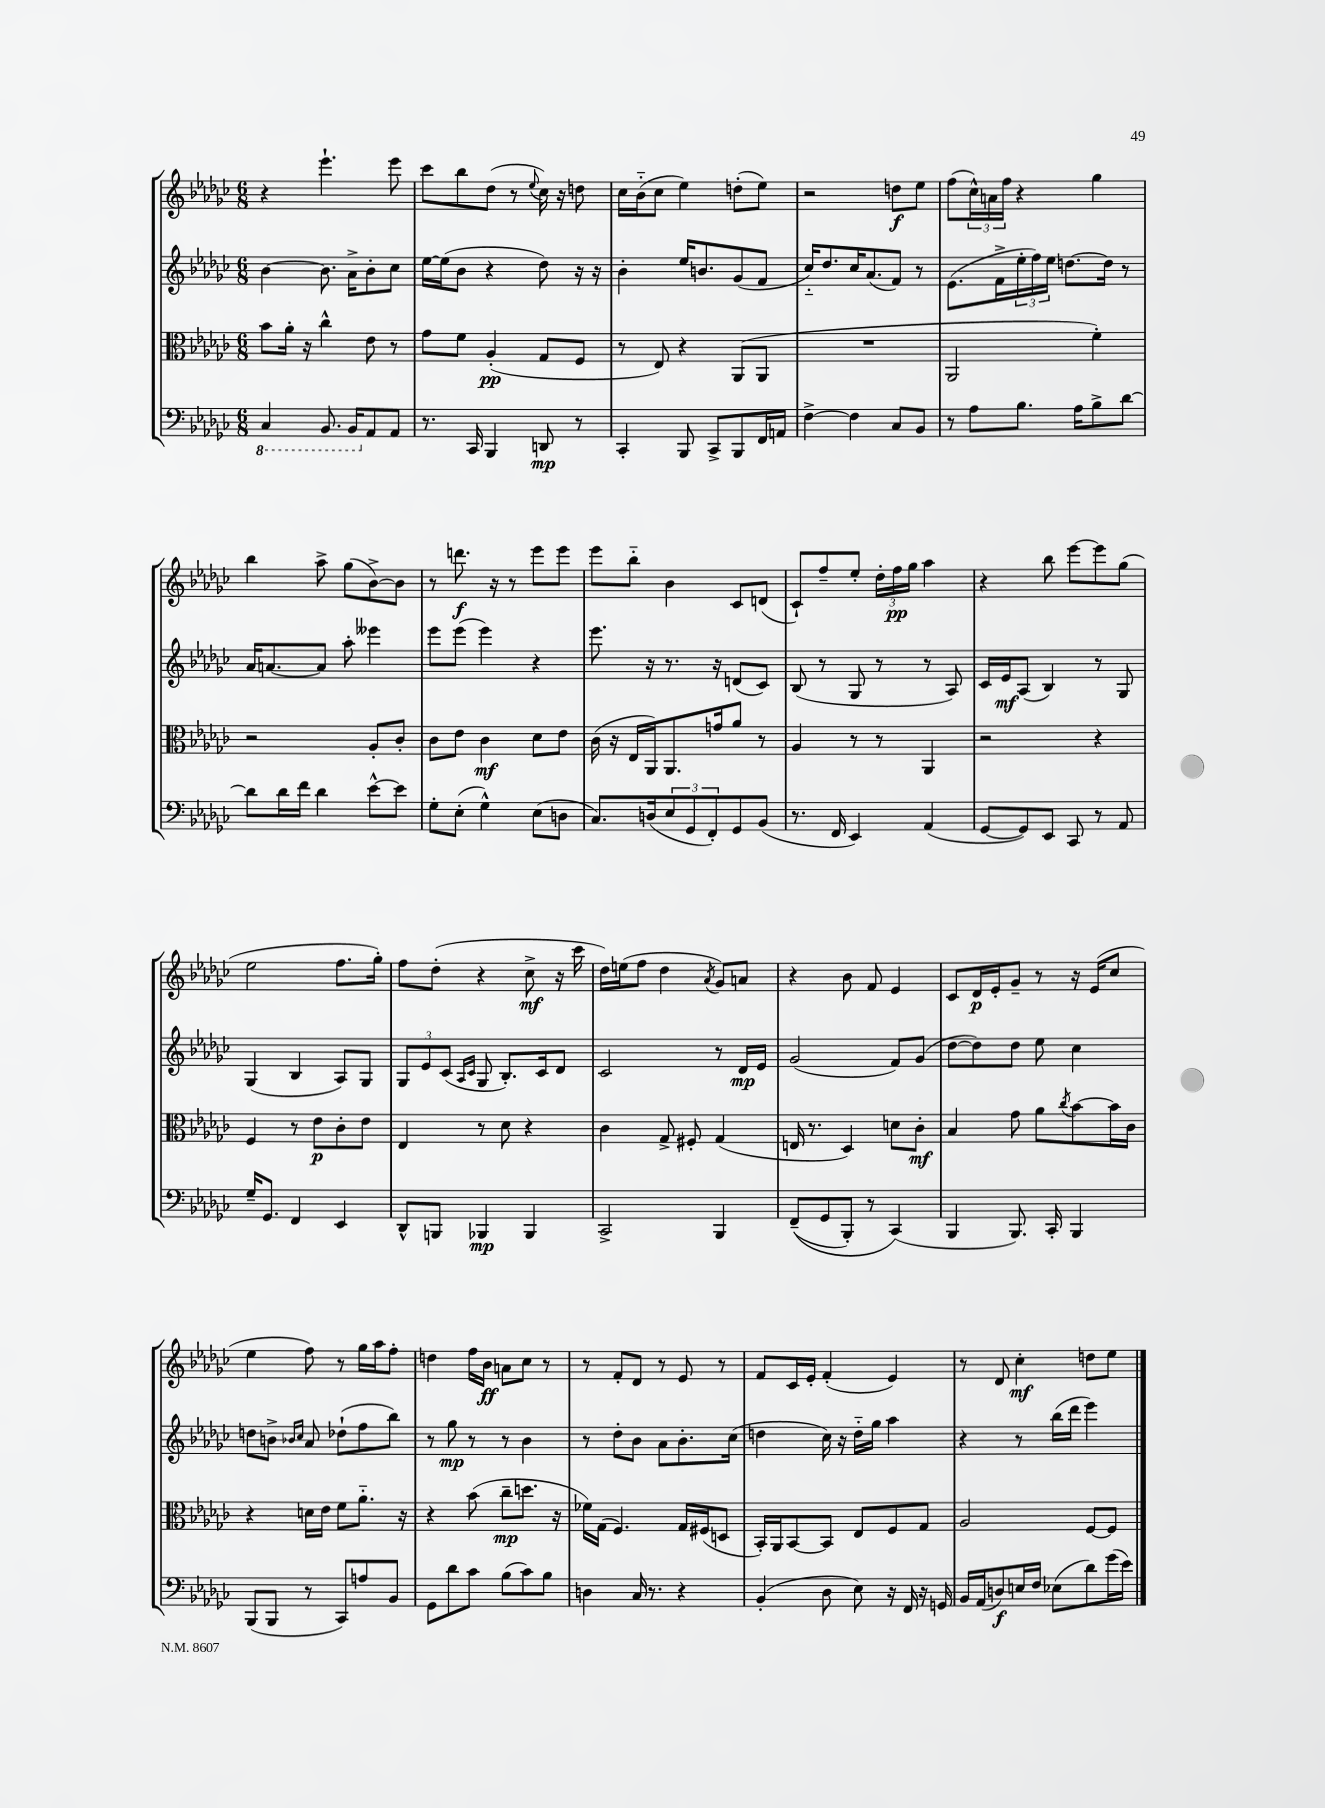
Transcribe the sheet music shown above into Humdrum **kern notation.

**kern	**dynam	**kern	**dynam	**kern	**dynam	**kern	**dynam
*part4	*part4	*part3	*part3	*part2	*part2	*part1	*part1
*staff4	*staff4	*staff3	*staff3	*staff2	*staff2	*staff1	*staff1
*clefF4	*	*clefC3	*	*clefG2	*	*clefG2	*
*k[b-e-a-d-g-c-]	*	*k[b-e-a-d-g-c-]	*	*k[b-e-a-d-g-c-]	*	*k[b-e-a-d-g-c-]	*
*M6/8	*	*M6/8	*	*M6/8	*	*M6/8	*
*8ba	*	*	*	*	*	*	*
=67	=67	=67	=67	=67	=67	=67	=67
4CC-/	.	8b-\L	.	[4b-\	.	4r	.
.	.	16a-'\Jk	.	.	.	.	.
.	.	16r	.	.	.	.	.
8.BBB-/	.	4cc-^^\	.	8.b-\]	.	4.eee-`\	.
16BBB-/KL	.	.	.	16a-^\KL	.	.	.
*X8ba	*	*	*	*	*	*	*
8AA-/	.	8e-\	.	8b-'\	.	.	.
8AA-/J	.	8r	.	8cc-\J	.	8eee-\	.
=68	=68	=68	=68	=68	=68	=68	=68
8.r	.	8g-\L	.	[16ee-\LL	.	8ccc-\L	.
.	.	.	.	(16ee-\J]	.	.	.
.	.	8f\J	.	8b-\J	.	8bb-\	.
16CC-/	.	.	.	.	.	.	.
4BBB-/	.	(4A-'/	pp	4r	.	(8dd-\J	.
.	.	.	.	.	.	8r	.
.	.	.	.	.	.	8qqee-/	.
8DDn/	mp	8G-/L	.	8dd-\)	.	16cc-\)	.
.	.	.	.	.	.	16r	.
8r	.	8F/J	.	16r	.	8ddn\	.
.	.	.	.	16r	.	.	.
=69	=69	=69	=69	=69	=69	=69	=69
4CC-'/	.	8r	.	4b-'\	.	16cc-\LL	.
.	.	.	.	.	.	(16b-\J	.
.	.	8E-/)	.	.	.	8cc-\J	.
8BBB-/	.	4r	.	16ee-/KL	.	4ee-\)	.
.	.	.	.	8.bn/	.	.	.
8CC-^/L	.	.	.	.	.	.	.
8BBB-/	.	(8AA-/L	.	(8g-/	.	(8ddn'\L	.
16FF/L	.	8AA-/J	.	8f/J	.	8ee-\J)	.
16AAn/JJ	.	.	.	.	.	.	.
=70	=70	=70	=70	=70	=70	=70	=70
[4F^\	.	2.r	.	16cc-/KL)	.	2r	.
.	.	.	.	8.dd-/	.	.	.
4F\]	.	.	.	16cc-/K	.	.	.
.	.	.	.	(8.a-/	.	.	.
8C-/L	.	.	.	8f/J)	.	8ddn\L	f
8BB-/J	.	.	.	8r	.	8ee-\J	.
=71	=71	=71	=71	=71	=71	=71	=71
8r	.	2AA-/	.	(8.e-\L	.	(8ff\L	.
8A-\L	.	.	.	.	.	24cc-^^\L)	.
.	.	.	.	.	.	24an\	.
.	.	.	.	16f^\L	.	.	.
.	.	.	.	.	.	24ff\JJ	.
8.B-\J	.	.	.	24ee-'\	.	4r	.
.	.	.	.	24ff\)	.	.	.
.	.	.	.	24ee-\JJ	.	.	.
.	.	.	.	[8.ddn\L	.	.	.
16A-\KL	.	.	.	.	.	.	.
8B-^\	.	4f'\)	.	.	.	4gg-\	.
.	.	.	.	16dd\Jk]	.	.	.
[8d-\J	.	.	.	8r	.	.	.
!!LO:LB:g=z
=72	=72	=72	=72	=72	=72	=72	=72
8d-\L]	.	2r	.	16a-/KL	.	4bb-\	.
.	.	.	.	[8.an/	.	.	.
16d-\L	.	.	.	.	.	.	.
16f\JJ	.	.	.	.	.	.	.
4d-\	.	.	.	8a/J]	.	8aa-^\	.
.	.	.	.	8aa-'\	.	(8gg-\L	.
[8e-^^\L	.	8A-'/L	.	4eee--X\	.	[8b-^\)	.
8e-\J]	.	8c-'/J	.	.	.	8b-\J]	.
=73	=73	=73	=73	=73	=73	=73	=73
8G-'\L	.	8c-\L	.	8eee-\L	.	8r	.
(8E-'\J	.	8e-\J	.	(8eee-\J	.	8.dddn\	f
4G-^^\)	.	4c-\	mf	4eee-\)	.	.	.
.	.	.	.	.	.	16r	.
.	.	.	.	.	.	8r	.
(8E-\L	.	8d-\L	.	4r	.	8eee-\L	.
8Dn\J	.	8e-\J	.	.	.	8eee-\J	.
=74	=74	=74	=74	=74	=74	=74	=74
8.C-/L)	.	(16c-\	.	8.eee-\	.	8eee-\L	.
.	.	16r	.	.	.	.	.
.	.	16E-/LL	.	.	.	8bb-\J	.
(16Dn/k	.	16AA-/J)	.	16r	.	.	.
12E-/	.	8.AA-/	.	8.r	.	4b-\	.
12GG-/	.	.	.	.	.	.	.
12FF'/)	.	.	.	.	.	.	.
.	.	16gn/k	.	16r	.	.	.
8GG-/	.	8a-/J	.	(8dn/L	.	8c-/L	.
(8BB-/J	.	8r	.	8c-/J)	.	(8dn/J	.
=75	=75	=75	=75	=75	=75	=75	=75
8.r	.	4A-/	.	(8B-/	.	8c-`/L)	.
.	.	.	.	8r	.	8ff~/	.
16FF/	.	.	.	.	.	.	.
4EE-/)	.	8r	.	8G-/	.	8ee-'/J	.
.	.	8r	.	8r	.	24dd-'\LL	.
.	.	.	.	.	.	24ff\	pp
.	.	.	.	.	.	24gg-\JJ	.
(4AA-/	.	4AA-/	.	8r	.	4aa-\	.
.	.	.	.	8A-/)	.	.	.
=76	=76	=76	=76	=76	=76	=76	=76
[8GG-/L	.	2r	.	16c-/LL	.	4r	.
.	.	.	.	16e-/J	mf	.	.
8GG-/])	.	.	.	(8A-/J	.	.	.
8EE-/J	.	.	.	4B-/)	.	8bb-\	.
8CC-/	.	.	.	.	.	[8eee-\L	.
8r	.	4r	.	8r	.	8eee-\]	.
8AA-/	.	.	.	8G-/	.	(8gg-\J	.
!!LO:LB:g=z
=77	=77	=77	=77	=77	=77	=77	=77
16G-~/KL	.	4F/	.	(4G-/	.	2ee-\	.
8.GG-/J	.	.	.	.	.	.	.
4FF/	.	8r	.	4B-/	.	.	.
.	.	8e-\L	p	.	.	.	.
4EE-/	.	8c-'\	.	8A-/L)	.	8.ff\L	.
.	.	8e-\J	.	8G-/J	.	.	.
.	.	.	.	.	.	16gg-'\Jk)	.
=78	=78	=78	=78	=78	=78	=78	=78
8DD-^^/L	.	4E-/	.	12G-/L	.	8ff\L	.
.	.	.	.	12e-/	.	.	.
8BBBn/J	.	.	.	.	.	(8dd-'\J	.
.	.	.	.	(12c-/J	.	.	.
.	.	.	.	16qqA-/LL	.	.	.
.	.	.	.	16qqc-/JJ	.	.	.
4BBB-X/	mp	8r	.	8G-/	.	4r	.
.	.	8d-\	.	8.B-'/L)	.	.	.
4BBB-/	.	4r	.	.	.	8cc-^\	mf
.	.	.	.	16c-/k	.	.	.
.	.	.	.	8d-/J	.	16r	.
.	.	.	.	.	.	16ccc-\	.
=79	=79	=79	=79	=79	=79	=79	=79
2CC-^/	.	4c-\	.	2c-/	.	16dd-\LL)	.
.	.	.	.	.	.	(16een\J	.
.	.	.	.	.	.	8ff\J	.
.	.	8G-^/	.	.	.	4dd-\	.
.	.	8F#X'/	.	.	.	.	.
.	.	.	.	.	.	8qa-/	.
4BBB-/	.	(4G-/	.	8r	.	8g-/L)	.
.	.	.	.	16d-/LL	mp	8an/J	.
.	.	.	.	16e-/JJ	.	.	.
=80	=80	=80	=80	=80	=80	=80	=80
((8FF~/L	.	16En/	.	(2g-/	.	4r	.
.	.	8.r	.	.	.	.	.
8GG-/	.	.	.	.	.	.	.
8BBB-'/J)	.	4D-/)	.	.	.	8b-\	.
8r	.	.	.	.	.	8f/	.
(4CC-/)	.	8dn\L	.	8f/L)	.	4e-/	.
.	.	8c-'\J	mf	(8g-/J	.	.	.
=81	=81	=81	=81	=81	=81	=81	=81
4BBB-/	.	4B-/	.	[8dd-\L	.	8c-/L	.
.	.	.	.	8dd-\])	.	16d-/L	p
.	.	.	.	.	.	16e-'/J	.
8.BBB-/)	.	8g-\	.	8dd-\J	.	8g-~/J	.
.	.	8a-\L	.	8ee-\	.	8r	.
16CC-'/	.	.	.	.	.	.	.
.	.	8qcc-/	.	.	.	.	.
4BBB-/	.	[8b-\	.	4cc-\	.	16r	.
.	.	.	.	.	.	(16e-/KL	.
.	.	16b-\L]	.	.	.	8cc-/J	.
.	.	16c-\JJ	.	.	.	.	.
!!LO:LB:g=z
=82	=82	=82	=82	=82	=82	=82	=82
(8BBB-/L	.	4r	.	8ddn\L	.	4ee-\	.
8BBB-/J	.	.	.	8bn^\J	.	.	.
.	.	.	.	16qqb-X/LL	.	.	.
.	.	.	.	16qqcc-/JJ	.	.	.
8r	.	16dn\LL	.	8a-/	.	8ff\)	.
.	.	16e-\JJ	.	.	.	.	.
8CC-/L)	.	8f\L	.	(8dd-X`\L	.	8r	.
8An/	.	8.a-\J	.	8ff\	.	16gg-\LL	.
.	.	.	.	.	.	16aa-\J	.
8BB-/J	.	.	.	8bb-\J)	.	8ff'\J	.
.	.	16r	.	.	.	.	.
=83	=83	=83	=83	=83	=83	=83	=83
8GG-\L	.	4r	.	8r	.	4ddn\	.
8d-\	.	.	.	8gg-\	mp	.	.
8c-\J	.	(8b-\	.	8r	.	16ff\LL	.
.	.	.	.	.	.	16b-\JJ	ff
(8B-\L	.	8cc-~\L	mp	8r	.	8an\L	.
8c-\)	.	8.ddn\J	.	4b-\	.	8cc-\J	.
8B-\J	.	.	.	.	.	8r	.
.	.	16r	.	.	.	.	.
=84	=84	=84	=84	=84	=84	=84	=84
4Dn\	.	16f-X\LL)	.	8r	.	8r	.
.	.	(16G-\JJ	.	.	.	.	.
.	.	4.F/)	.	8dd-'\L	.	8f'/L	.
16C-/	.	.	.	8b-\J	.	8d-/J	.
8.r	.	.	.	.	.	.	.
.	.	.	.	8a-\L	.	8r	.
4r	.	16G-/LL	.	8.b-'\	.	8e-/	.
.	.	(16F#X/J	.	.	.	.	.
.	.	8Dn/J	.	.	.	8r	.
.	.	.	.	(16cc-\Jk	.	.	.
=85	=85	=85	=85	=85	=85	=85	=85
(4BB-'/	.	16BB-'/LL)	.	4ddn\	.	8f/L	.
.	.	16AA-/J	.	.	.	.	.
.	.	[8BB-/	.	.	.	16c-/L	.
.	.	.	.	.	.	16e-'/JJ	.
8D-\	.	8BB-/J]	.	16cc-\)	.	(4f'/	.
.	.	.	.	16r	.	.	.
8E-\)	.	8E-/L	.	16dd\LL	.	.	.
.	.	.	.	16gg-\JJ	.	.	.
16r	.	8F/	.	4aa-\	.	4e-/)	.
16FF/	.	.	.	.	.	.	.
16r	.	8G-/J	.	.	.	.	.
16GGn/	.	.	.	.	.	.	.
=86	=86	=86	=86	=86	=86	=86	=86
16BB-/LL	.	2A-/	.	4r	.	8r	.
(16AA-/J	.	.	.	.	.	.	.
8Dn/)	f	.	.	.	.	8d-/	.
16En/L	.	.	.	8r	.	4cc-'\	mf
16F/JJ	.	.	.	.	.	.	.
(8E-X\L	.	.	.	(16bb-\LL	.	.	.
.	.	.	.	16ddd-\JJ	.	.	.
8d-\)	.	[8F/L	.	4eee-\)	.	8ddn\L	.
(16g-\L	.	8F/J]	.	.	.	8ee-\J	.
16e-\JJ)	.	.	.	.	.	.	.
==	==	==	==	==	==	==	==
*-	*-	*-	*-	*-	*-	*-	*-
